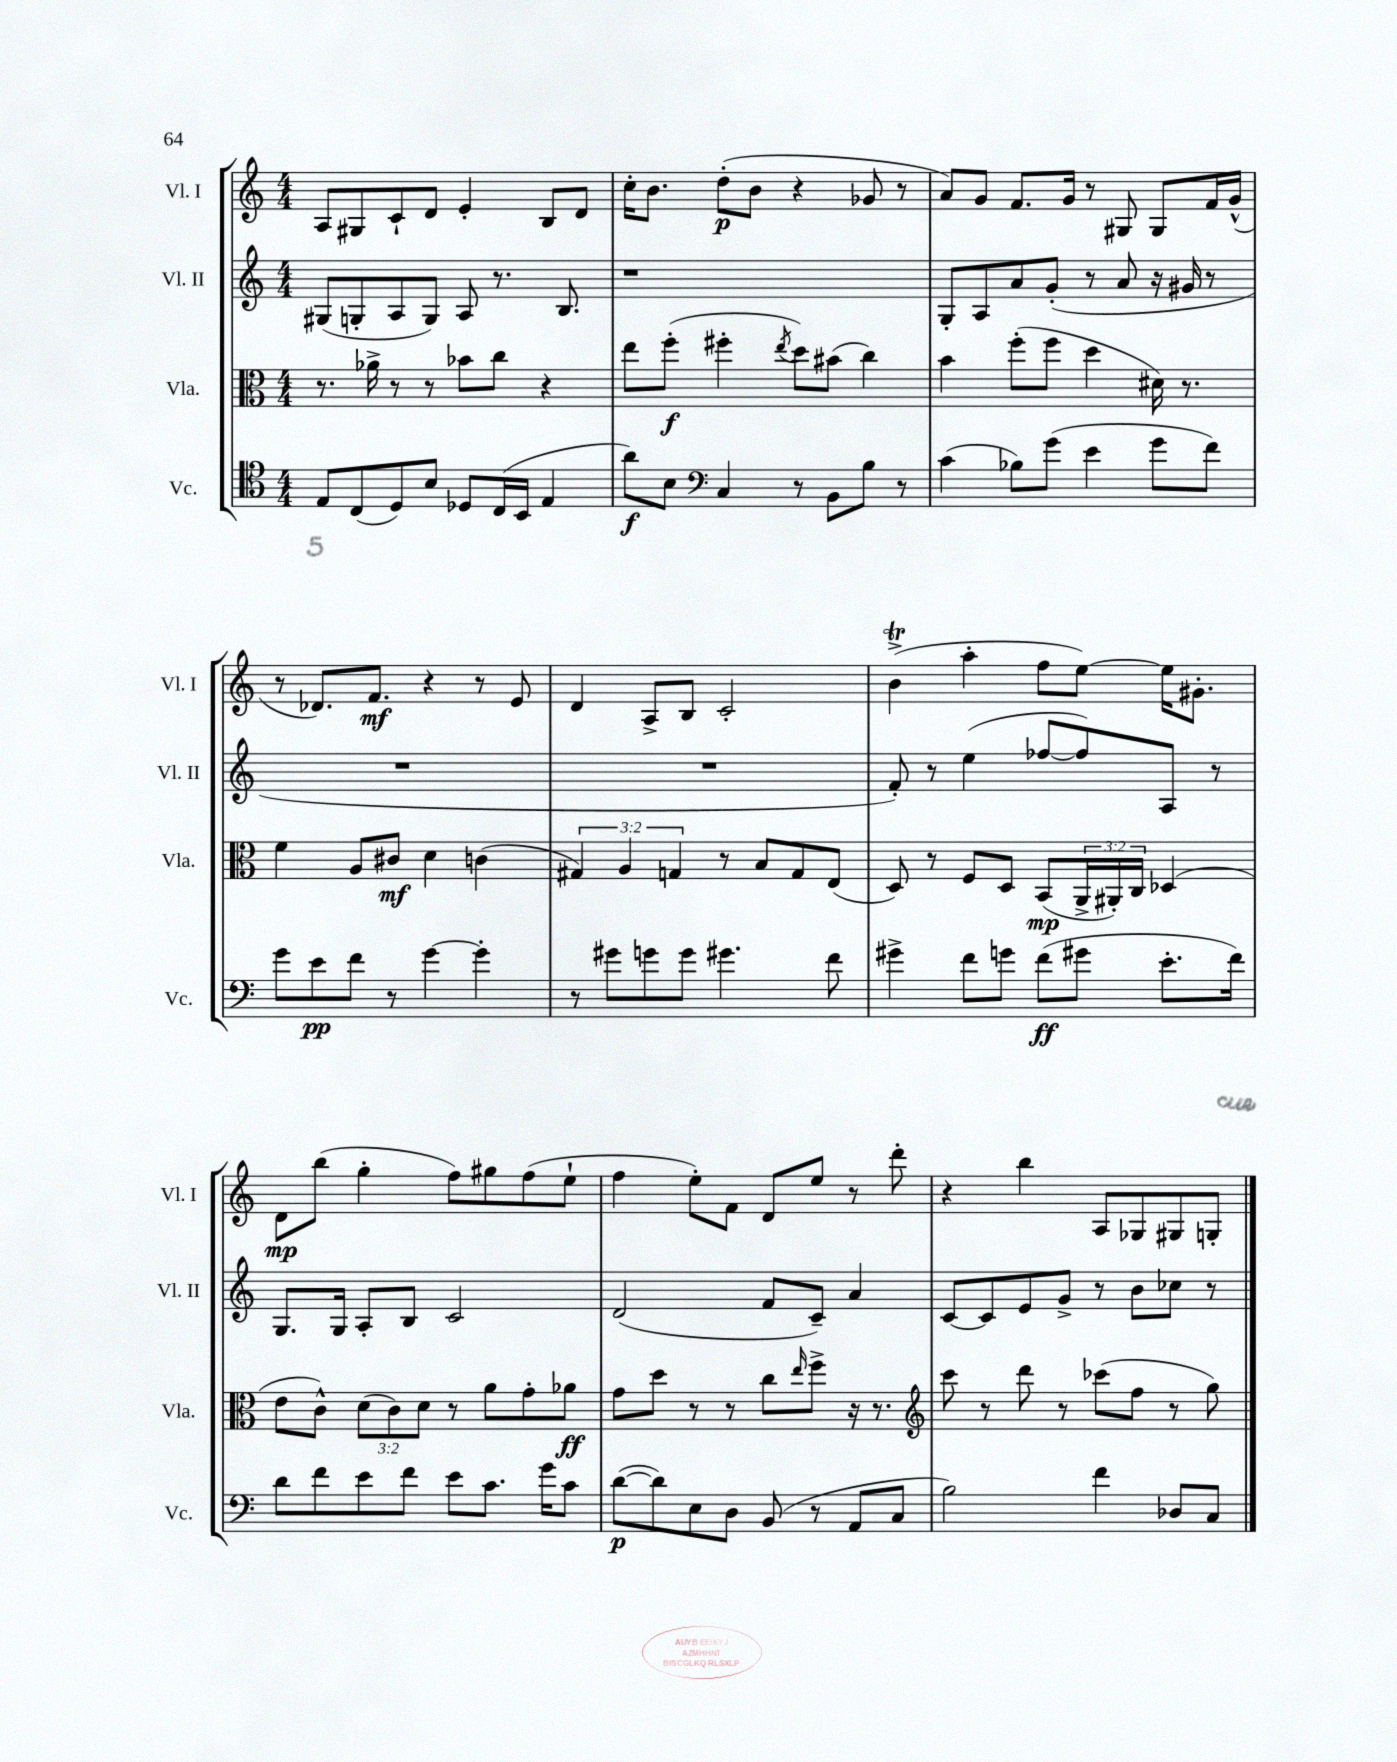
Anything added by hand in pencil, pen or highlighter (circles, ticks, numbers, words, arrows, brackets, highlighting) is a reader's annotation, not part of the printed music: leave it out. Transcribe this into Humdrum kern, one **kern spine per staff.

**kern	**kern	**kern	**kern
*staff4	*staff3	*staff2	*staff1
*clefC4	*clefC3	*clefG2	*clefG2
*k[]	*k[]	*k[]	*k[]
*M4/4	*M4/4	*M4/4	*M4/4
8E	8.r	(8G#	8A
(8C	.	8G'	8G#
.	16a-^	.	.
8D)	8r	8A	8c`
8B	8r	8G)	8d
8D-	8b-	8A	4e'
(16C	8cc	8.r	.
16BB	.	.	.
4E	4r	.	8B
.	.	8.B	.
.	.	.	8d
=	=	=	=
8a)	8ee	1r	16cc'
.	.	.	8.b
8B	(8ff'	.	.
*clefF4	*	*	*
4C	4ff#'	.	(8dd'
.	.	.	8b
.	8qee	.	.
8r	8dd)	.	4r
8BB	(8b#	.	.
8B	4cc)	.	8g-
8r	.	.	8r
=	=	=	=
(4c	4b	8G'	8a)
.	.	8A	8g
8B-)	(8ff'	8a	8.f
(8g	8ff	(8g'	.
.	.	.	16g
4e	4dd	8r	8r
.	.	8a	8G#
8g	16d#)	16r	8G#
.	8.r	16g#	.
8f)	.	8r	16f
.	.	.	(16g^^
=	=	=	=
8g	4f	1r	8r
8e	.	.	8.d-)
8f	8A	.	.
.	.	.	8.f
8r	8c#	.	.
[4g	4d	.	4r
4g']	(4c	.	8r
.	.	.	8e
=	=	=	=
8r	6G#)	1r	4d
8g#	.	.	.
.	6A	.	.
8g	.	.	8A^
.	6G	.	.
8g	.	.	8B
4.g#	8r	.	2c'
.	8B	.	.
.	8G	.	.
8f	(8E	.	.
=	=	=	=
4g#^	8D)	8f')	(4b^
.	8r	8r	.
8f	8F	(4ee	4aa'
8g	8D	.	.
(8f	(8BB	[8ff-	8ff
8g#	24AA^	8ff-])	[8ee)
.	24AA#')	.	.
.	24C	.	.
8.e'	(4D-	8A	16ee]
.	.	.	8.g#'
.	.	8r	.
16f)	.	.	.
=	=	=	=
8d	8e	8.G	8d
8f	8c^^)	.	(8bb
.	.	16G	.
8e	(12d	8A'	4gg'
.	12c)	.	.
8f	.	8B	.
.	12d	.	.
8e	8r	2c	8ff)
8.c	8a	.	8gg#
.	8g'	.	(8ff
16g	.	.	.
8c	8a-	.	8ee`
=	=	=	=
([8d	8g	(2d	4ff
8d])	8dd	.	.
8E	8r	.	8ee')
8D	8r	.	8f
(8BB	8cc	8f	8d
.	16qqee	.	.
8r	8ff^	8c~)	8ee
8AA	16r	4a	8r
.	8.r	.	.
8C	.	.	8ddd'
=	=	=	=
*	*clefG2	*	*
2B)	8ccc	[8c	4r
.	8r	8c]	.
.	8ddd	8e	4bb
.	8r	8g^	.
4f	(8ccc-	8r	8A
.	8ff	8b	8G-
8D-	8r	8cc-	8G#
8C	8gg)	8r	8G'
==	==	==	==
*-	*-	*-	*-
